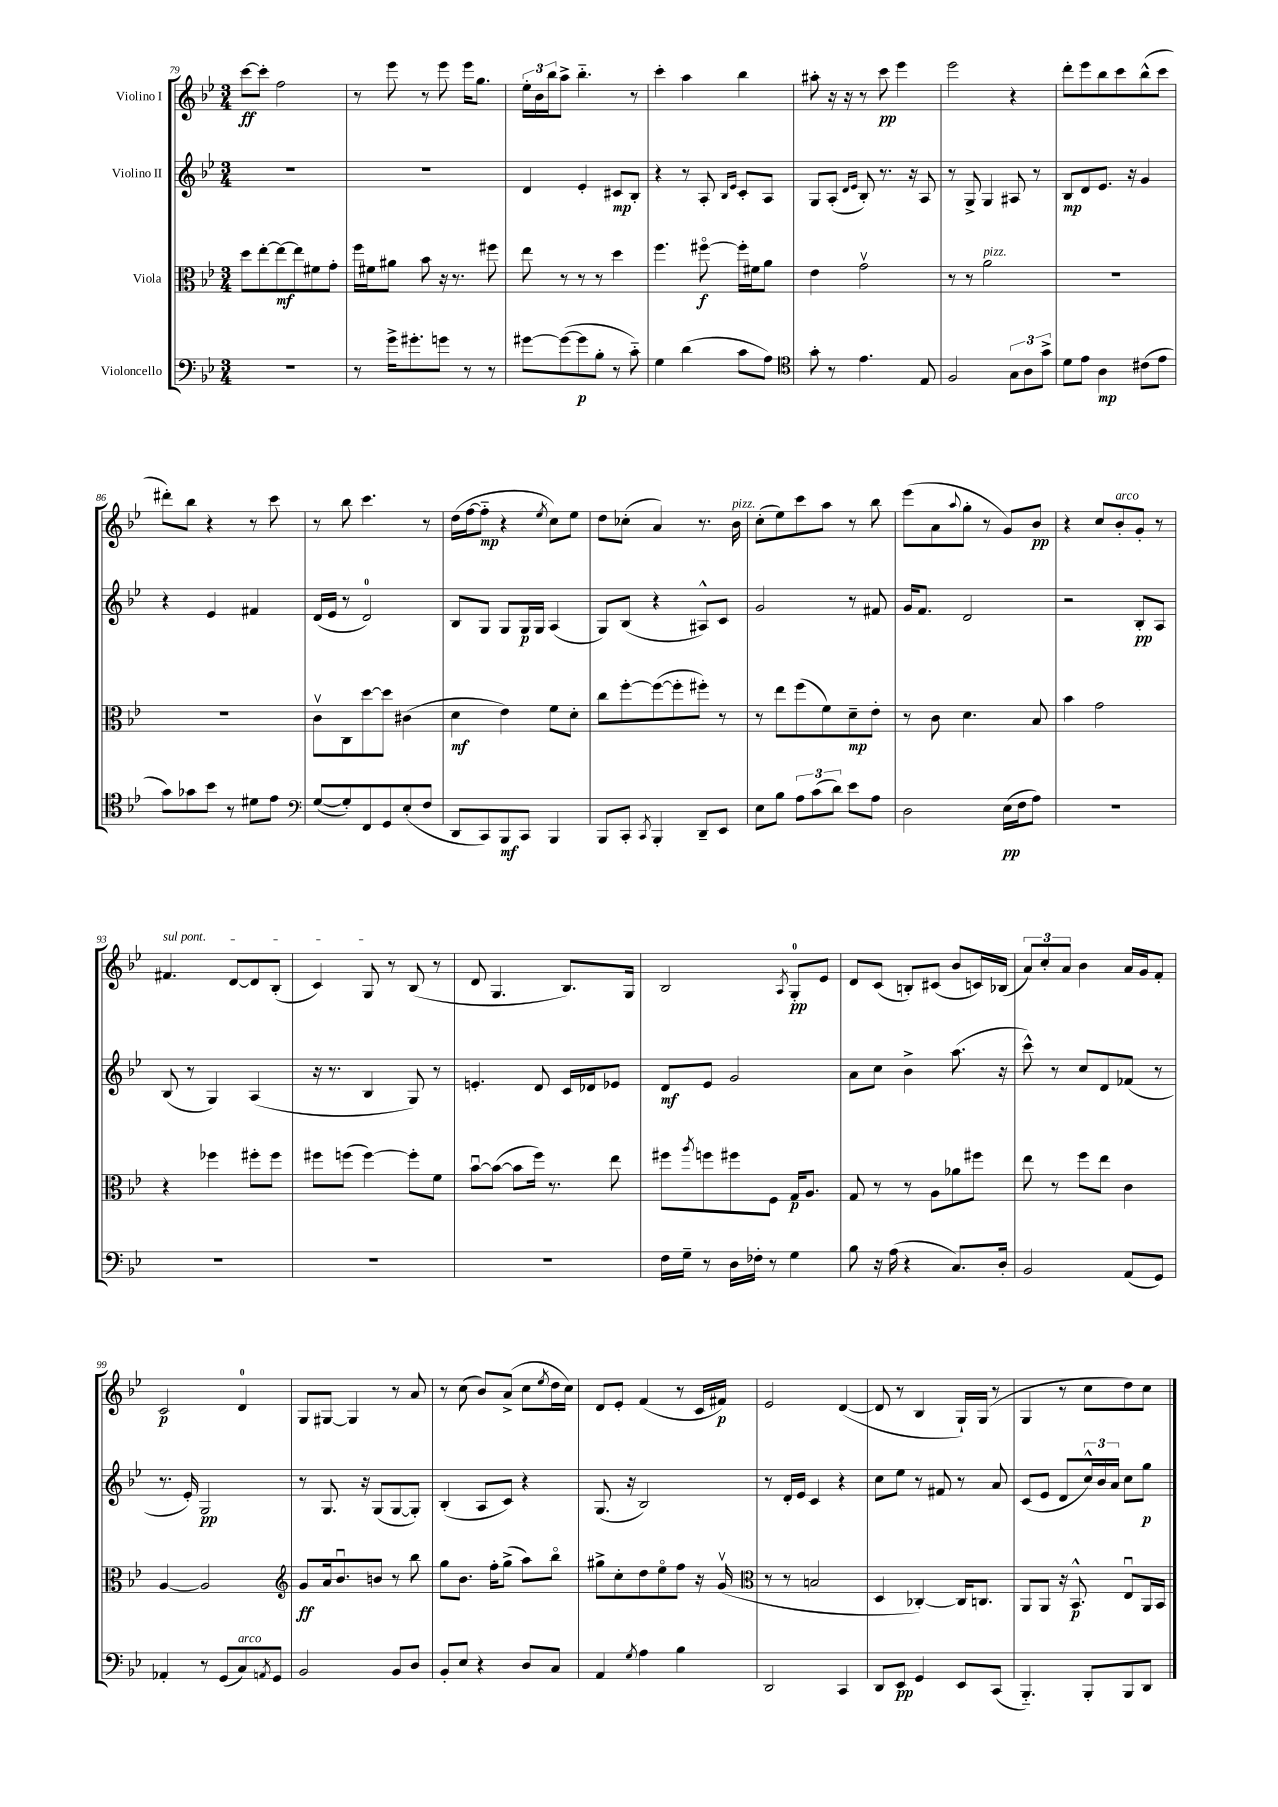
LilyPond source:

<<
\new StaffGroup <<
\new Staff = "s0" \with { instrumentName = "Violino I" } {
    \clef treble \key bes \major \numericTimeSignature \time 3/4
    c'''8~\ff c'''8-. f''2 |
    r8 ees'''8 r8 ees'''8 ees'''16 g''8. |
    \tuplet 3/2 { ees''16-. bes'16 bes''16 } a''8-> bes''4.-_ r8 |
    c'''4-. a''4 bes''4 |
    ais''8-. r16 r16 r8 c'''8\pp ees'''4 |
    ees'''2 r4 |
    d'''8-. ees'''8 bes''8 c'''8 bes''8-^( c'''8 |
    dis'''8-.) bes''8 r4 r8 c'''8 |
    r8 bes''8 c'''4. r8 |
    d''16( f''16~ f''8-_\mp r4 \acciaccatura { ees''8 } c''8) ees''8 |
    d''8 ces''8-.( a'4) r8. bes'16^\markup { \italic "pizz." } |
    c''8-.( ees''8) c'''8 a''8 r8 bes''8 |
    ees'''8( a'8 \appoggiatura { a''8 } g''8-. r8 g'8) bes'8\pp |
    r4 c''8 bes'8-.^\markup { \italic "arco" } g'8-. r8 |
    \once \override TextSpanner.bound-details.left.text = \markup { \italic "sul pont." } fis'4.\startTextSpan d'8~ d'8 bes8-.( |
    c'4) g8\stopTextSpan r8 bes8( r8 |
    d'8 g4. bes8.) g16 |
    bes2 \acciaccatura { a8 } g8-0-.\pp ees'8 |
    d'8 c'8( b8-.) cis'8( bes'8 c'16) bes16( |
    \tuplet 3/2 { a'8) c''8-. a'8 } bes'4 a'16 g'16 f'8-. |
    c'2\p d'4-0 |
    g8 gis8~ gis4 r8 a'8 |
    r8 c''8( bes'8) a'8->( c''8 \acciaccatura { ees''8 } d''16 c''16) |
    d'8 ees'8-. f'4( r8 c'16 fis'16\p) |
    ees'2 d'4~( |
    d'8 r8 bes4 g16-!) g16( r8 |
    g4 r8 c''8 d''8) c''8 \bar "|." |
}
\new Staff = "s1" \with { instrumentName = "Violino II" } {
    \clef treble \key bes \major \numericTimeSignature \time 3/4
    R2. |
    R2. |
    d'4 ees'4-. cis'8\mp bes8-. |
    r4 r8 a8-. \grace { bes16 ees'16 } c'8-. a8 |
    g8 a8-.( \grace { d'16 ees'16 } bes8-.) r8. r16 a8 |
    r8 g8-> g4 ais8 r8 |
    bes8\mp d'8 ees'8. r16 g'4 |
    r4 ees'4 fis'4 |
    d'16( ees'16 r8 d'2-0) |
    bes8 g8 g8 g16\p g16 a4( |
    g8) bes8( r4 ais8-^) c'8 |
    g'2 r8 fis'8 |
    g'16 f'8. d'2 |
    r2 bes8-.\pp a8 |
    bes8( r8 g4) a4( |
    r16 r8. bes4 g8) r8 |
    e'4.-. d'8 c'16 des'16 ees'8 |
    d'8\mf ees'8 g'2 |
    a'8 c''8 bes'4-> a''8.( r16 |
    c'''8-^) r8 c''8 d'8 fes'8( r8 |
    r8. ees'16-.) g2\pp |
    r8 g8. r16 g8( g8~ g8-.) |
    bes4-.( a8 c'8) r4 |
    g8.( r16 bes2) |
    r8 d'16-. ees'16 c'4 r4 |
    c''8 ees''8 r8 fis'8 r8 a'8 |
    c'8( ees'8 d'8 \tuplet 3/2 { c''16-^) bes'16 a'16 } c''8 g''8\p \bar "|." |
}
\new Staff = "s2" \with { instrumentName = "Viola" } {
    \clef alto \key bes \major \numericTimeSignature \time 3/4
    d''8 ees''8~-. ees''8~\mf ees''8 fis'8 g'8-. |
    f''16 fis'16 ais'8 bes'8 r16 r8. fis''8 |
    ees''8 r8 r8 r8 d''4 |
    f''4. fis''8~\flageolet\f fis''16-. fis'16 a'8 |
    ees'4 g'2\upbow |
    r8 r8 a'2^\markup { \italic "pizz." } |
    R2. |
    R2. |
    c'8\upbow c8 d''8~ d''8 cis'4( |
    d'4\mf ees'4) f'8 d'8-. |
    c''8 f''8~-. f''8~( f''8-. fis''8-.) r8 |
    r8 ees''8 f''8( f'8) d'8--\mp ees'8-. |
    r8 c'8 d'4. bes8 |
    bes'4 g'2 |
    r4 fes''4 fis''8-. fis''8 |
    fis''8 f''8( f''4~) f''8-. f'8 |
    bes'8~\downbow bes'8~( bes'8 f''16) r8. ees''8 |
    fis''8 \acciaccatura { a''8 } f''8 fis''8 f8 g16\p a8. |
    g8 r8 r8 a8 aes'8 fis''8 |
    ees''8 r8 f''8 ees''8 c'4 |
    a4~ a2 |
    \clef treble g'8\ff a'16 bes'8.\downbow b'8 r8 bes''8 |
    g''8 bes'8. f''16-. g''8->( a''8) bes''8\flageolet |
    gis''8-> c''8-. d''8 ees''8\flageolet f''8 r16 g'16\upbow( |
    \clef alto r8 r8 b2 |
    d4 ces4~-.) ces16 c8. |
    a,8 a,8 r16 bes,8.-^\p ees8\downbow a,16 bes,16 \bar "|." |
}
\new Staff = "s3" \with { instrumentName = "Violoncello" } {
    \clef bass \key bes \major \numericTimeSignature \time 3/4
    R2. |
    r8 g'16-> gis'8.-. g'8 r8 r8 |
    gis'8~ gis'8~( gis'8\p bes8-. r8 c'8-_) |
    g4 d'4( c'8 a8) |
    \clef tenor g'8-. r8 ees'4. ees8 |
    f2 \tuplet 3/2 { g8 a8 g'8-> } |
    d'8 ees'8 a4\mp cis'8( ees'8 |
    g'8) ges'8 bes'8 r8 dis'8 ees'8 |
    \clef bass g8~( g8-.) f,8 g,8 ees8-.( f8 |
    d,8 c,8) bes,,8\mf c,8 bes,,4 |
    bes,,8 c,8-. \acciaccatura { c,8 } bes,,4-. d,8-- ees,8 |
    ees8 bes8 \tuplet 3/2 { a8 c'8( d'8) } ees'8 a8 |
    d2 ees16\pp( f16 a8) |
    R2. |
    R2. |
    R2. |
    R2. |
    f16 g16-- r8 d16 fes16-. r8 g4 |
    bes8 r16 a16( r4 c8.) d16-. |
    bes,2 a,8( g,8) |
    aes,4-. r8 g,8( c8^\markup { \italic "arco" }) \acciaccatura { a,8 } g,8 |
    bes,2 bes,8 d8 |
    bes,8-. ees8 r4 d8 c8 |
    a,4 \acciaccatura { g8 } a4 bes4 |
    d,2 c,4 |
    d,8 ees,8\pp g,4 ees,8 c,8( |
    bes,,4.-_) bes,,8-. bes,,8 d,8 \bar "|." |
}
>>
>>
\layout { \context { \Score currentBarNumber = #79 } }
